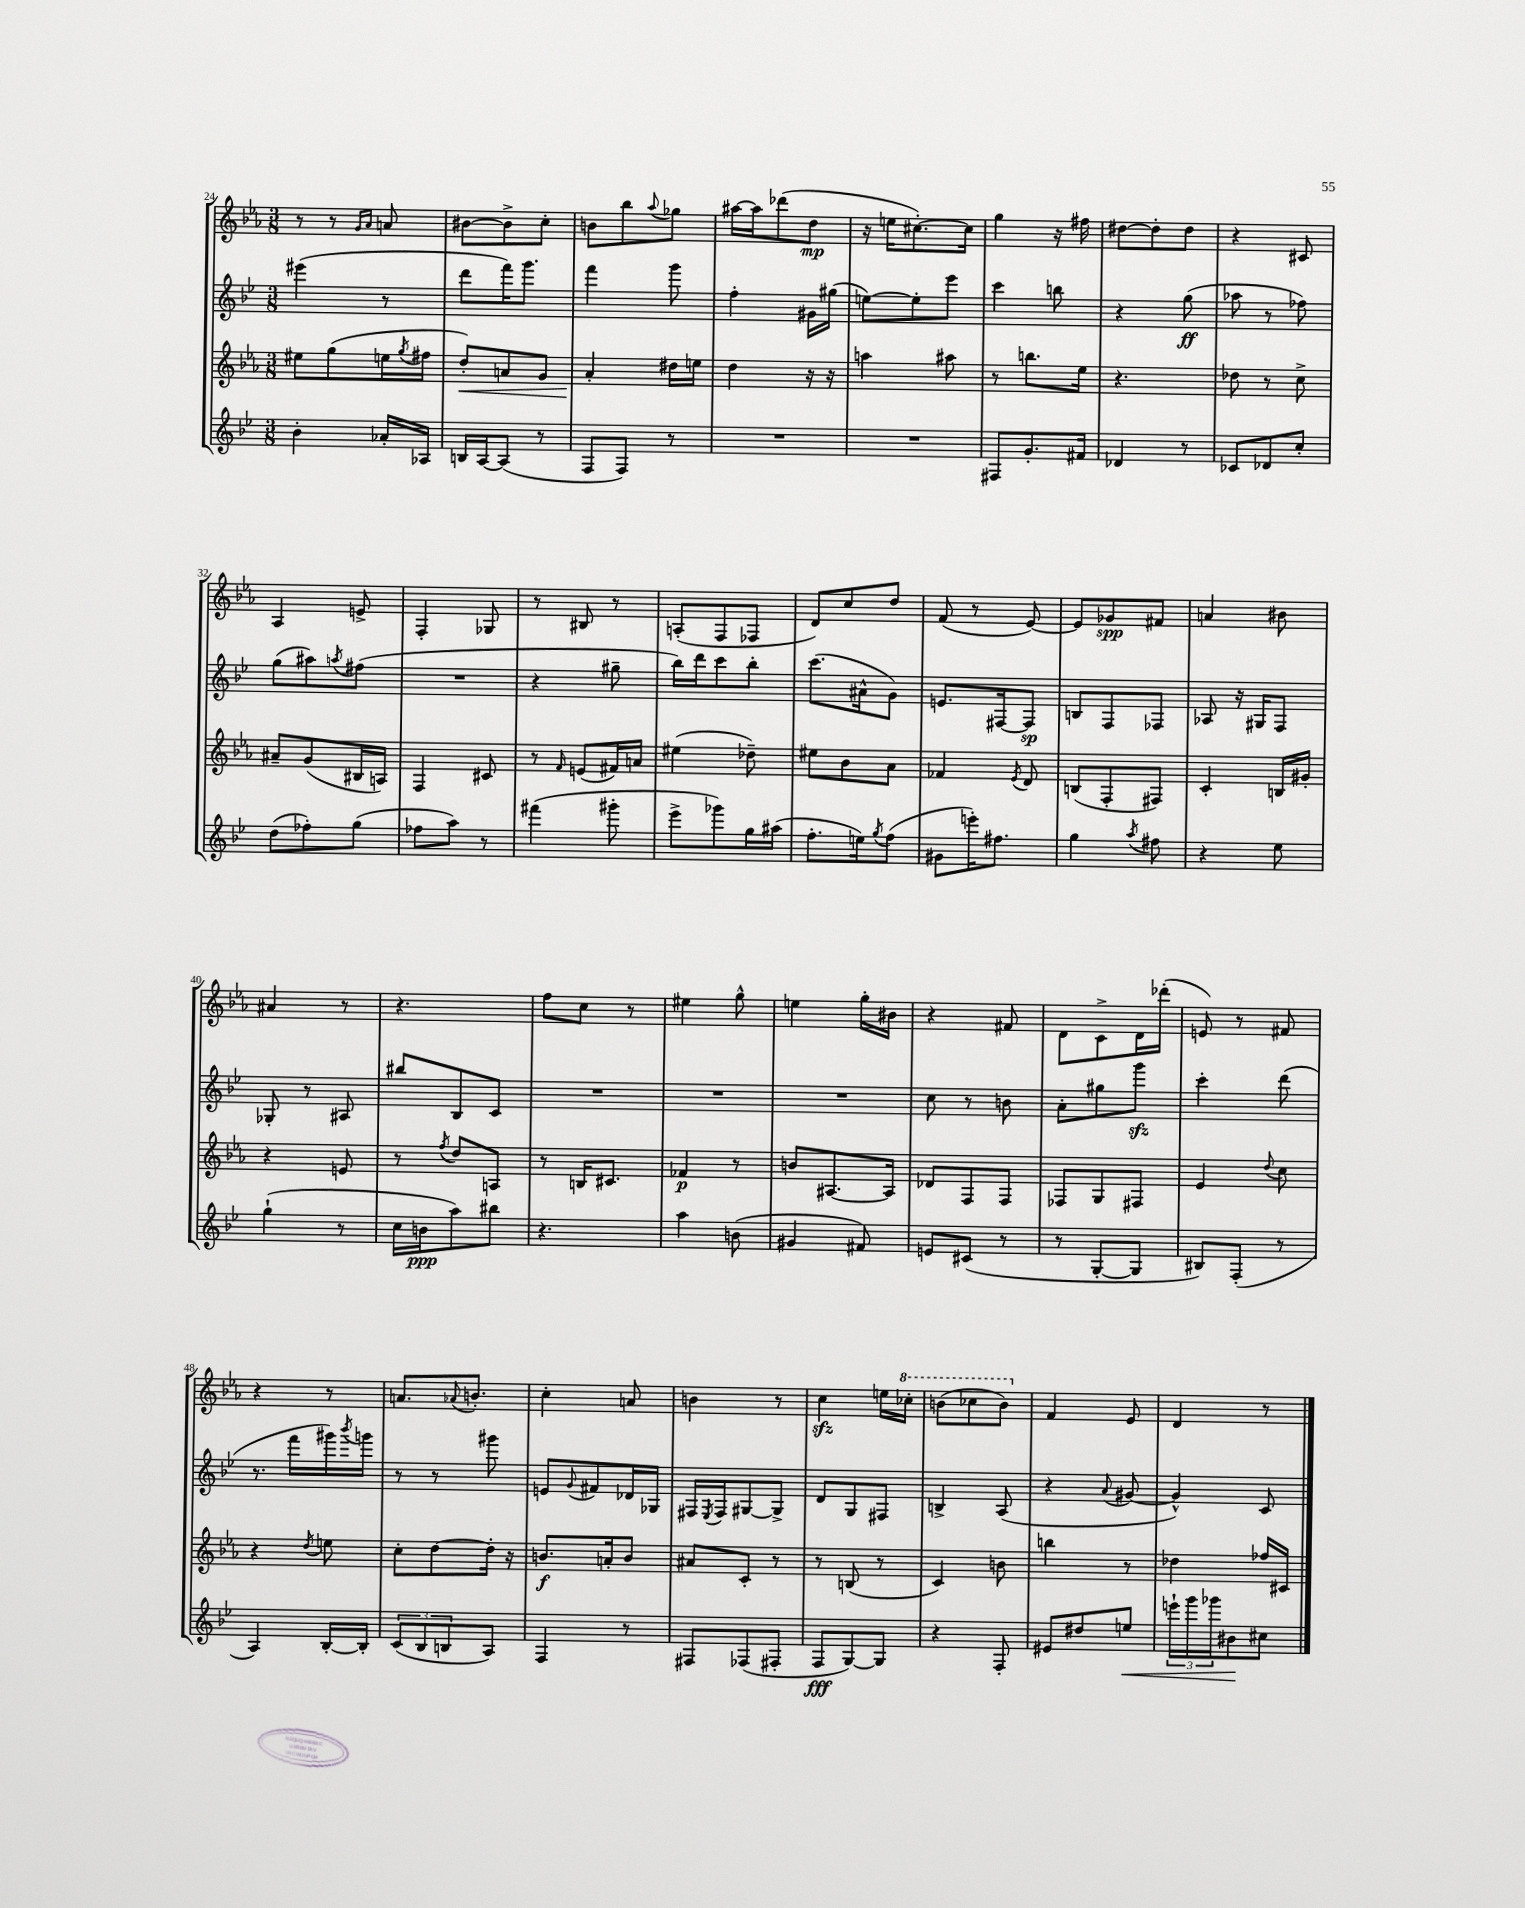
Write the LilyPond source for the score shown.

<<
\new StaffGroup <<
\new Staff = "s0" {
    \clef treble \key ees \major \numericTimeSignature \time 3/8
    r8 r8 \grace { g'16 aes'16 } a'8 |
    bis'8~ bis'8-> c''8-. |
    b'8 bes''8 \appoggiatura { aes''8 } ges''8 |
    ais''16~ ais''16 des'''8( d''8\mp |
    r16 e''16 cis''8.~-.) cis''16 |
    g''4 r16 fis''16 |
    dis''8~ dis''8-. dis''8 |
    r4 cis'8 |
    aes4 e'8-> |
    f4-. ges8 |
    r8 bis8 r8 |
    a8-.( f8 fes8 |
    d'8) c''8 d''8 |
    f'8( r8 ees'8~) |
    ees'8 ges'8\spp fis'8 |
    a'4 bis'8 |
    ais'4 r8 |
    r4. |
    f''8 c''8 r8 |
    eis''4 g''8-^ |
    e''4 g''16-. bis'16 |
    r4 fis'8 |
    d'8 c'8-> d'16 des'''16-.( |
    e'8) r8 fis'8 |
    r4 r8 |
    a'8. \appoggiatura { aes'8 } b'8.-. |
    c''4-. a'8 |
    b'4 r8 |
    c''4\sfz e''16 \ottava #1 ces'''16-. |
    b''8( ces'''8 b''8) \ottava #0 |
    f'4 ees'8 |
    d'4 r8 \bar "|." |
}
\new Staff = "s1" {
    \clef treble \key bes \major \numericTimeSignature \time 3/8
    eis'''4( r8 |
    d'''8 f'''16) g'''8. |
    f'''4 g'''8 |
    f''4-. gis'16 gis''16( |
    e''8~) e''8-. ees'''8 |
    c'''4 b''8 |
    r4 g''8\ff( |
    aes''8 r8 fes''8) |
    g''8( ais''8) \acciaccatura { a''8 } fis''8( |
    R4. |
    r4 gis''8-- |
    bes''16) d'''16 c'''8 bes''8-. |
    c'''8.( ais'16-^ g'8) |
    e'8. fis16~ fis8\sp |
    b8 f8 fes8 |
    aes8 r16 gis16 f8 |
    ges8-. r8 ais8 |
    bis''8 bes8 c'8 |
    R4. |
    R4. |
    R4. |
    c''8 r8 b'8 |
    a'8-. gis''8 g'''8\sfz |
    c'''4-. d'''8( |
    r8. f'''16 gis'''16) \acciaccatura { bes'''8 } g'''16 |
    r8 r8 gis'''8 |
    e'8 \appoggiatura { g'8 } fis'8 des'16 ges16 |
    fis16 \acciaccatura { ees8 } fis16 gis8~ gis8-> |
    d'8 g8 fis8 |
    b4-> a8( |
    r4 \appoggiatura { a'8 } gis'8~ |
    gis'4-^) c'8 \bar "|." |
}
\new Staff = "s2" {
    \clef treble \key ees \major \numericTimeSignature \time 3/8
    eis''8 g''8( e''16 \acciaccatura { g''8 } fis''16 |
    d''8-.\<) a'8 g'8 |
    aes'4-.\! dis''16 e''16 |
    d''4 r16 r16 |
    a''4 ais''8 |
    r8 b''8. ees''16 |
    r4. |
    des''8 r8 c''8-> |
    ais'8-- g'8( bis16 a16) |
    f4 cis'8 |
    r8 \grace { f'16 } e'8( fis'16) a'16 |
    eis''4( des''8--) |
    eis''8 bes'8 aes'8 |
    fes'4 \acciaccatura { ees'8 } d'8 |
    b8( f8-. fis8) |
    c'4-. b16 gis'16-. |
    r4 e'8 |
    r8 \acciaccatura { f''8 } d''8 a8 |
    r8 b16 cis'8. |
    fes'4\p r8 |
    b'8 ais8.~ ais16 |
    des'8 f8 f8 |
    fes8 g8 fis8 |
    ees'4 \appoggiatura { d''8 } c''8 |
    r4 \acciaccatura { d''8 } e''8 |
    c''8-. d''8~ d''16-. r16 |
    b'8.\f a'16-. b'8 |
    ais'8 c'8-. r8 |
    r8 b8( r8 |
    c'4) b'8 |
    b''4 r8 |
    des''4 fes''16 cis'16 \bar "|." |
}
\new Staff = "s3" {
    \clef treble \key bes \major \numericTimeSignature \time 3/8
    bes'4-. aes'16-. aes16 |
    b16 a16~ a8( r8 |
    f8 f8) r8 |
    R4. |
    R4. |
    fis8 g'8.-. fis'16 |
    des'4 r8 |
    ces'8 des'8 c''8-. |
    d''8( fes''8-.) g''8( |
    fes''8 a''8) r8 |
    fis'''4( gis'''8-. |
    ees'''8-> ges'''8) g''16 ais''16( |
    f''8.-. e''16) \acciaccatura { g''8 } f''8( |
    gis'8 e'''16-.) fis''8. |
    g''4 \acciaccatura { a''8 } fis''8 |
    r4 ees''8 |
    g''4-!( r8 |
    c''16 b'16\ppp a''8) bis''8 |
    r4. |
    a''4 b'8( |
    gis'4 fis'8) |
    e'8 cis'8( r8 |
    r8 g8~-. g8 |
    bis8) f8-.( r8 |
    a4) bes16~-. bes16-. |
    \tuplet 3/2 { c'8( bes8 b8 } a8) |
    f4 r8 |
    fis8 fes8( fis8-. |
    f8\fff g8~) g8 |
    r4 f8-. |
    eis'8 dis''8 e''8\< |
    \tuplet 3/2 { e'''16-! g'''16 ges'''16 } bis'8\! cis''8 \bar "|." |
}
>>
>>
\layout { \context { \Score currentBarNumber = #24 } }
